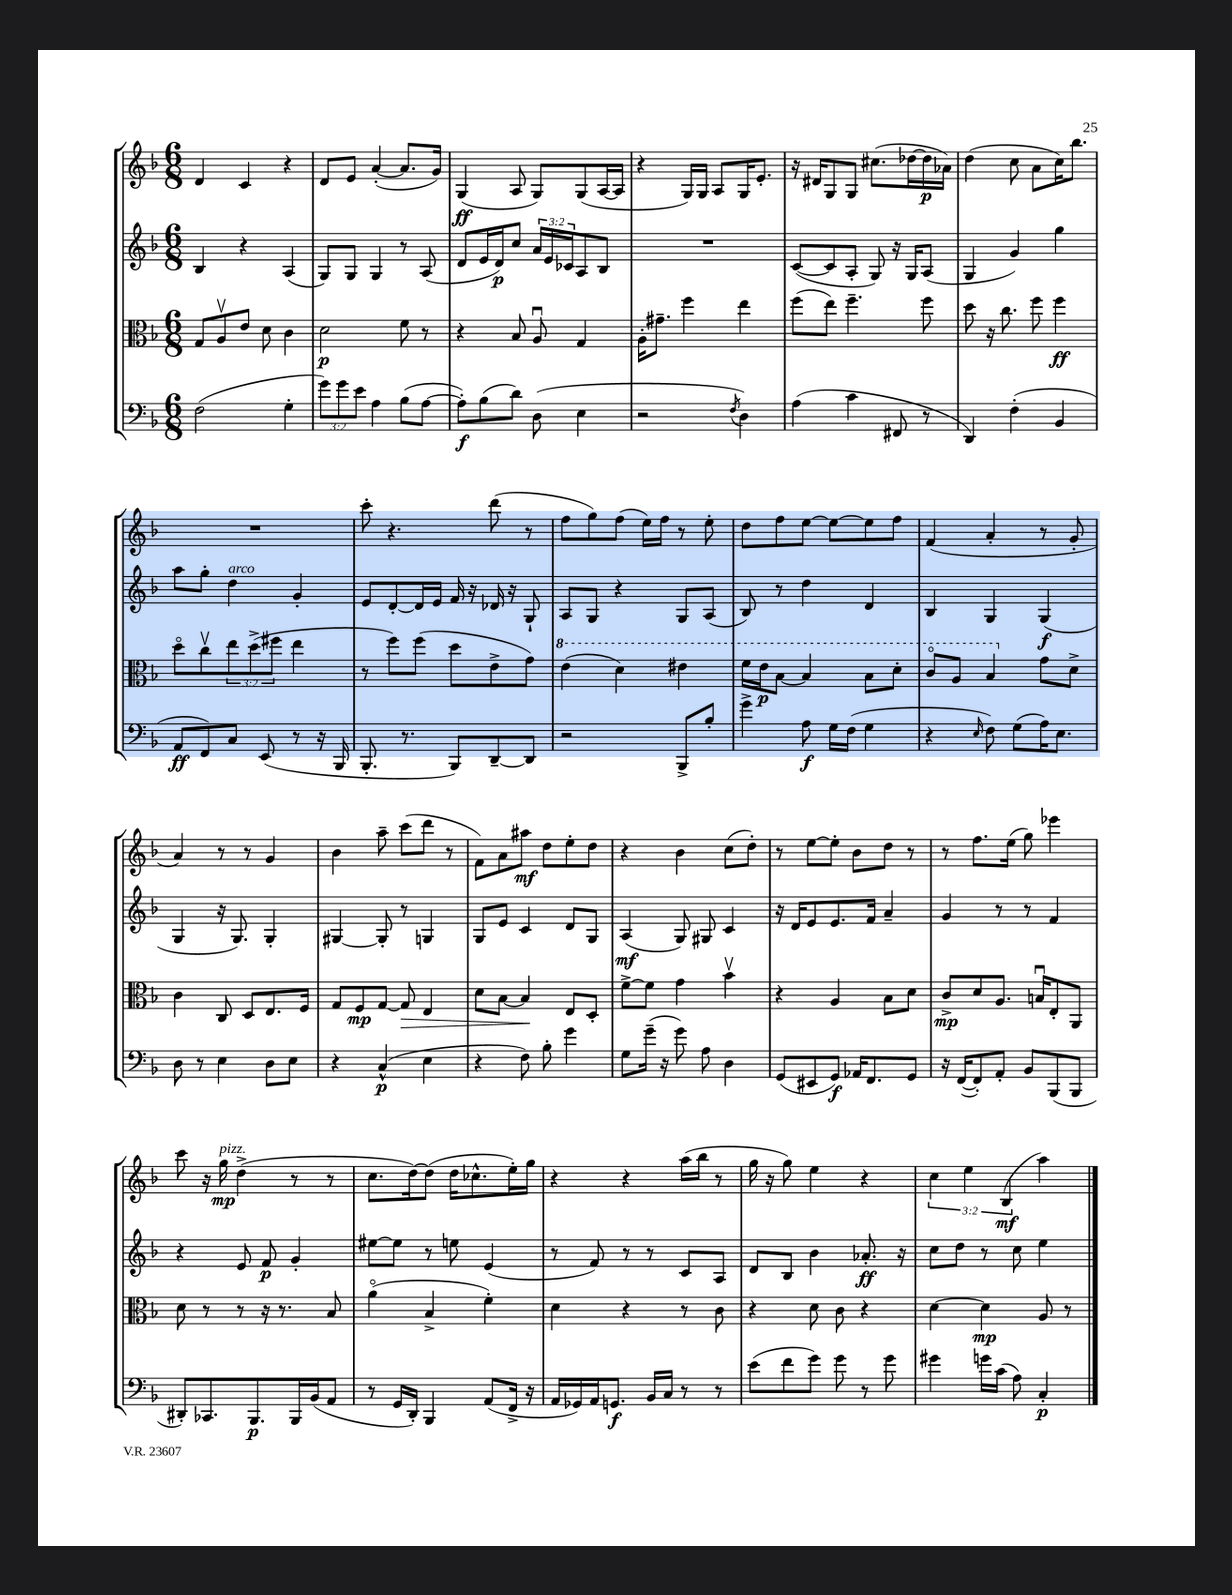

**kern	**kern	**kern	**kern
*staff4	*staff3	*staff2	*staff1
*clefF4	*clefC3	*clefG2	*clefG2
*k[b-]	*k[b-]	*k[b-]	*k[b-]
*M6/8	*M6/8	*M6/8	*M6/8
(2F\	8G/L	4B-/	4d/
.	8Av/	.	.
.	8e/J	4r	4c/
.	8d\	.	.
4G'\	4c\	(4A/	4r
=	=	=	=
12g\L)	2d\	8G/L)	8d/L
12g\	.	.	.
.	.	8G/J	8e/J
12e\J	.	.	.
4A\	.	4G/	([4a'/
(8B-\L	8f\	8r	8.a/]L
[8A\J	8r	(8A/	.
.	.	.	16g/Jk)
=	=	=	=
8A'\]L)	4r	8d/L	(4G/
(8B-\	.	16e/L	.
.	.	16d/J)	.
8d\J)	8B-/	8cc/J	8A/
(8D\	8Au/	24a/LL	8G/L)
.	.	24e/	.
.	.	24c-/J	.
4E\	4G/	8A/	(8G/
.	.	8B-/J	[16A/L
.	.	.	16A/]JJ
=	=	=	=
2r	16A'\LK	2.r	4r
.	8.g#~\J	.	.
.	4ff\	.	16G/LL)
.	.	.	16G/JJ
.	.	.	8A/L
8qF/	.	.	.
4D\)	4ee\	.	16G/K
.	.	.	8.e'/J
=	=	=	=
(4A\	(8ff\L	([8c/L	16r
.	.	.	16d#/LK
.	8ee\J)	8c/]	8G/
4c\	4.ff~\	8A'/J	8G/J
.	.	8G/)	(8.cc#\L
8FF#/	.	16r	.
.	.	16G/LK	[16dd-\L
8r	8ff\	(8A/J	16dd-\]
.	.	.	16a-\JJ)
=	=	=	=
4DD/)	8dd\	4G/	(4dd\
.	16r	.	.
.	8.cc\	.	.
(4F'\	.	4g/)	8cc\
.	8ff\	.	8a\L
4BB-/	4ff\	4gg\	16cc\K)
.	.	.	8.bb-\J
=	=	=	=
8AA/L	8ddo\L	8aa\L	2.r
8FF/)	8ccv\	8gg'\J	.
8C/J	12ee\	4dd\	.
.	(12dd^\	.	.
(8EE/	.	.	.
.	12ff#\J	.	.
8r	4ee\	4g'/	.
16r	.	.	.
16BBB-/	.	.	.
=	=	=	=
8.BBB-'/	8r	8e/L	8ccc'\
.	8ff\L)	[8d'/	4.r
8.r	.	.	.
.	(8ff\J	16d/]L	.
.	.	16e/JJ	.
8BBB-/L)	8dd\L	16f/	.
.	.	16r	.
[8DD~/	8e^\	16d-/	(8ddd\
.	.	16r	.
8DD/]J	8g\J)	8G`/	8r
=	=	=	=
2r	(4ee\	8A/L	8ff\L
.	.	8G/J	8gg\)
.	4dd\)	4r	(8ff\J
.	.	.	16ee\LL)
.	.	.	16ff\JJ
8BBB-^/L	4ee#\	8G/L	8r
8B-'/J	.	(8A/J	8ee'\
=	=	=	=
4g^\	16ff\LL	8B-/)	8dd\L
.	16ee\J	.	.
.	[8b-\J	8r	8ff\
8A\	4b-/]	4dd\	[8ee\J
16G\LL	.	.	8ee\_L
(16F\JJ	.	.	.
4G\	8b-\L	4d/	8ee\]
.	8dd'\J	.	8ff\J
=	=	=	=
4r	8cco/L	4B-/	(4f/
.	8a/J	.	.
16qqE/	.	.	.
8F\)	4b-/	4G/	4a'/
(8G\L	.	.	.
16A\K)	8g\L	(4G/	8r
8.E\J	.	.	.
.	8d^\J	.	8g'/
=	=	=	=
8D\	4c\	4G/	4a/)
8r	.	.	.
4E\	8C/	16r	8r
.	.	8.G/)	.
.	8D/L	.	8r
8D\L	8.E/	4G'/	4g/
8E\J	.	.	.
.	16F/Jk	.	.
=	=	=	=
4r	8G/L	[4G#/	4b-\
.	8F/	.	.
(4C^^/	[8G/J	8G#'/]	8aa~\
.	8G/]	8r	(8ccc\L
4E\	4E/	4G/	8ddd\J
.	.	.	8r
=	=	=	=
4r	8d\L	8G/L	8f\L)
.	[8B-\J	8e/J	8a\
8F\)	4B-/]	4c/	8aa#\J
8B-'\	.	.	8dd\L
4g\	8E/L	8d/L	8ee'\
.	8D'/J	8G/J	8dd\J
=	=	=	=
8G\L	[8f^\L	(4A/	4r
(16g~\Jk	8f\]J	.	.
16r	.	.	.
8g\)	4g\	8G/)	4b-\
8A\	.	8G#/	.
4D\	4b-v\	4c/	(8cc\L
.	.	.	8dd'\J)
=	=	=	=
(8GG/L	4r	16r	8r
.	.	16d/LK	.
8EE#/	.	8e/	[8ee\L
8GG/J)	4A/	8.e/	8ee'\]J
16AA-/LK	.	.	8b-\L
8.FF/	.	16f/Jk	.
.	8B-\L	4a~/	8dd\J
8GG/J	8d\J	.	8r
=	=	=	=
16r	8c^/L	4g/	8r
([16FF/LK	.	.	.
8FF'/])	8d/	.	8.ff\L
8AA'/J	8.A/J	8r	.
.	.	.	(16ee\Jk
8BB-/L	.	8r	8gg\)
.	16Bu/LK	.	.
(8BBB-/	8E'/	4f/	4eee-\
8BBB-/J	8AA/J	.	.
=	=	=	=
8DD#'/L)	8d\	4r	8ccc\
8.CC-/	8r	.	16r
.	.	.	16gg\
.	8r	8e/	(4dd^\
8.BBB-/	.	.	.
.	16r	8f/	.
.	8.r	.	.
16BBB-/L	.	4g'/	8r
(16BB-/J	.	.	.
8AA/J	8B-/	.	8r
=	=	=	=
8r	(4ao\	[8ee#\L	8.cc\L
16GG/LL	.	8ee#\]J	.
16DD'/JJ)	.	.	[16dd\k)
4BBB-/	4B-^/	8r	(8dd\]J
.	.	8ee\	16dd\LK
.	.	.	8.cc-^^\
(8AA/L	4f'\)	(4e/	.
16FF^/Jk	.	.	16ee'\L)
16r	.	.	16gg\JJ
=	=	=	=
16AA/LL	4d\	8r	4r
16GG-/)	.	.	.
16AA/J	.	8f/)	.
8.GG/J	.	.	.
.	4r	8r	4r
16BB-/LL	.	8r	.
16C/JJ	.	.	.
8r	8r	8c/L	(16aa\LL
.	.	.	16bb-\JJ
8r	8c\	8A/J	8r
=	=	=	=
(8e\L	4r	8d/L	16gg\
.	.	.	16r
8f\	.	8B-/J	8gg\)
8g\J)	8d\	4b-\	4ee\
8g\	8c\	.	.
8r	4r	8.a-'/	4r
8g\	.	.	.
.	.	16r	.
=	=	=	=
4g#\	[4d\	8cc\L	6cc\
.	.	8dd\J	.
.	.	.	6ee\
16g\LL	4d\]	8r	.
(16c\JJ	.	.	.
.	.	.	(6B-/
8A\)	.	8cc\	.
4C'/	8A/	4ee\	4aa\)
.	8r	.	.
==	==	==	==
*-	*-	*-	*-
